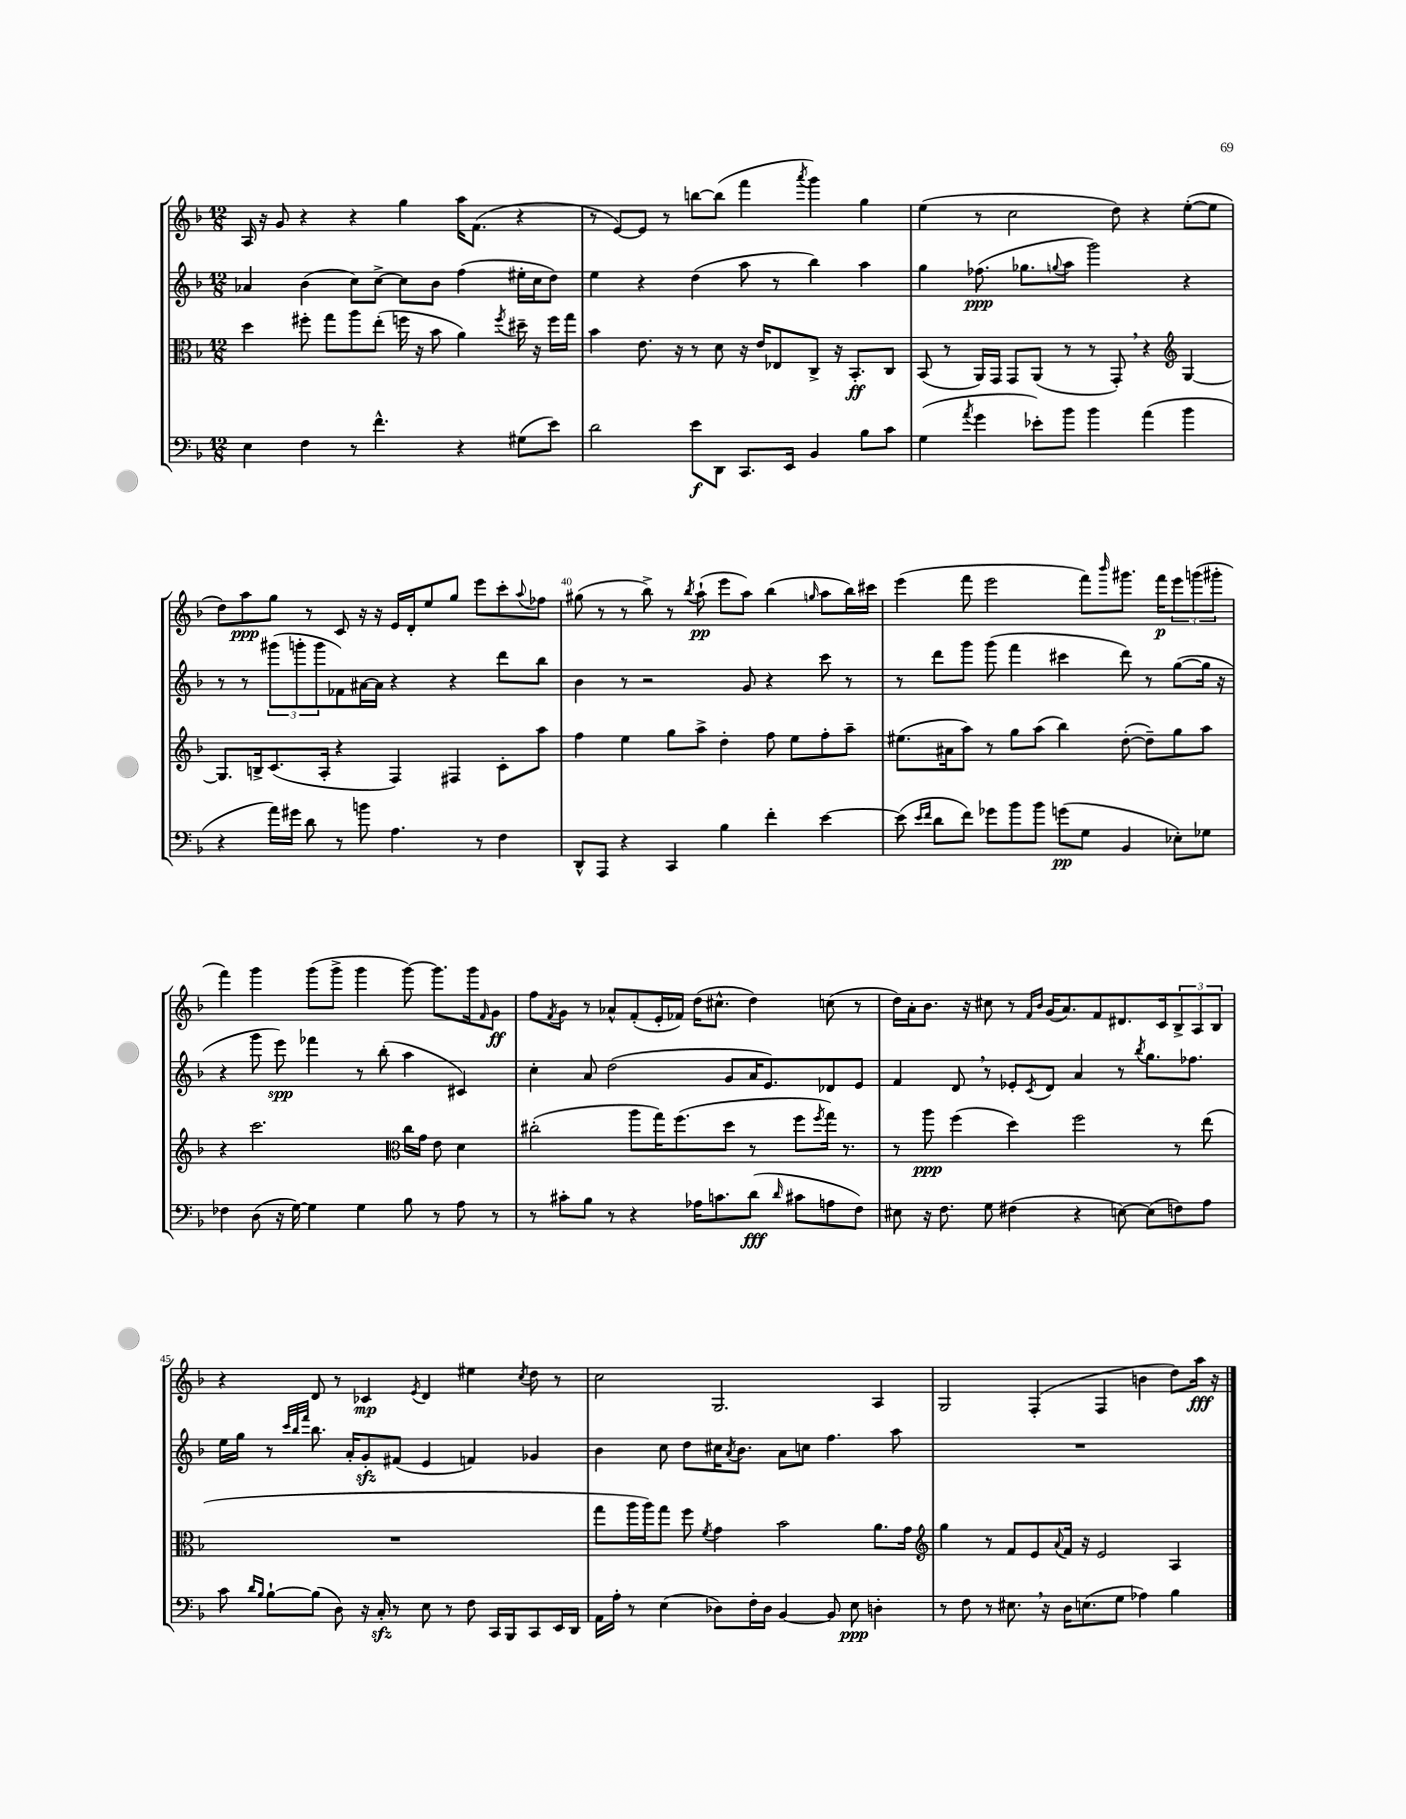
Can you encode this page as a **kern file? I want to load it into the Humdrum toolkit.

**kern	**kern	**kern	**kern
*staff4	*staff3	*staff2	*staff1
*clefF4	*clefC3	*clefG2	*clefG2
*k[b-]	*k[b-]	*k[b-]	*k[b-]
*M12/8	*M12/8	*M12/8	*M12/8
4E	4dd	4a-	16A
.	.	.	16r
.	.	.	8g
4F	8ff#'	(4b-	4r
.	8gg	.	.
8r	8aa	8cc)	4r
4.f^^	(8ee'	[8cc^	.
.	16ff	8cc]	4gg
.	16r	.	.
.	8b-	8b-	.
4r	4a)	(4ff	16aa
.	.	.	(8.f
.	8qff	.	.
(8G#	16dd#~	16ee#'	4r
.	16r	16cc	.
8e)	16ff	8dd)	.
.	16gg	.	.
=	=	=	=
2d	4b-	4ee	8r
.	.	.	[8e)
.	8.e	4r	8e]
.	.	.	8r
.	16r	.	.
8e	8r	(4dd	[8bb
8DD	8d	.	(8bb]
8.CC	16r	8aa	4fff
.	16e	.	.
.	8E-	8r	.
16EE	.	.	.
.	.	.	8qaaa
4BB-	8C^	4bb-)	4ggg)
.	16r	.	.
.	8.BB-'	.	.
8B-	.	4aa	4gg
8c	8C	.	.
=	=	=	=
(4G	(8BB-	4gg	(4ee
.	8r	.	.
8qa	.	.	.
4g	16AA)	(8.ff-	8r
.	16GG	.	.
.	8GG	.	2cc
.	.	8.gg-	.
8e-')	(8AA	.	.
.	.	8qqgg	.
8b-	8r	8aa	.
4b-	8r	2ggg)	.
.	8GG')	.	8dd)
(4a	4r	.	4r
*	*clefG2	*	*
4b-	[4G	4r	([8ee'
.	.	.	8ee]
=	=	=	=
4r	8.G]	8r	8dd)
.	.	8r	8aa
.	16B^	.	.
16a)	(8.c	(12ggg#	8gg
16g#	.	.	.
.	.	12ggg'	.
8d	.	.	8r
.	.	12ggg	.
.	16A'	.	.
8r	4r	8f-)	8c
8b	.	[16a#	16r
.	.	16a#]	16r
4.A	4F)	4r	16e
.	.	.	16d'
.	.	.	8ee
.	4F#	4r	8gg
8r	.	.	8eee
4F	8c'	8ddd	8ccc'
.	.	.	8qqaa
.	8aa	8bb-	8ff-
=	=	=	=
8DD^^	4ff	4b-	(8gg#
8AAA	.	.	8r
4r	4ee	8r	8r
.	.	2r	8bb-^)
4CC	8gg	.	8r
.	.	.	8qbb-
.	8aa^	.	(8aa`
4B-	4dd'	.	8eee
.	.	8g	8aa)
4f'	8ff	4r	(4bb-
.	8ee	.	.
.	.	.	16qqgg
[4e	8ff'	8ccc	8aa
.	8aa~	8r	16bb-)
.	.	.	16ccc#
=	=	=	=
(8e]	(8.ee#	8r	(4eee
16qqe	.	.	.
16qqf	.	.	.
8d	.	8ddd	.
.	16a#	.	.
8f)	8aa)	8ggg	8fff
8g-	8r	(8ggg	2eee
8b-	8gg	4fff	.
8b-	(8aa	.	.
(8g	4bb-)	4ccc#	.
8G	.	.	8fff)
.	.	.	16qqbbb-
4BB-	([8dd'	8ddd)	8.ggg#
.	8dd~])	8r	.
.	.	.	16fff
8E-')	8gg	([8gg	12eee
.	.	.	(12ggg
8G-	8aa	16gg]	.
.	.	.	12ggg#'
.	.	16r	.
=	=	=	=
4F-	4r	4r	4fff)
(8D	2.ccc	8ggg	4ggg
16r	.	8eee)	.
[16G)	.	.	.
4G]	.	4fff-	(8ggg
.	.	.	8ggg^
4G	.	8r	4ggg
.	.	(8bb-'	.
*	*clefC3	*	*
8B-	16cc	4aa	[8ggg)
.	16g	.	.
8r	8e	.	8.ggg]
8A	4d	4c#)	.
.	.	.	16ggg
.	.	.	16qqf
8r	.	.	8g
=	=	=	=
8r	(2cc#'	4cc'	8ff
.	.	.	8qf
8c#'	.	.	8g
8B-	.	8a	8r
8r	.	(2dd	8a-^^
4r	8aa	.	(8f'
.	16gg)	.	16e'
.	(8.ff	.	16f-)
16A-	.	.	(16dd
8.c	.	.	8.cc#^^
.	8dd	8g	.
(8d	8r	16a	4dd)
.	.	8.e)	.
16qqd	.	.	.
8c#	8ff	.	.
.	8qff	.	.
8A	16gg)	8d-	(8cc
.	8.r	.	.
8F)	.	8e	8r
=	=	=	=
8E#	8r	4f	16dd)
.	.	.	16a'
16r	8aa	.	8.b-
8.F	.	.	.
.	(4ff	8d	.
.	.	.	16r
8G	.	8r	8cc#
(4F#	4dd)	8e-'	8r
.	.	.	16qqf
.	.	8qc	16qqb-
.	.	8d	(16g
.	.	.	8.a)
4r	2ff	4a	.
.	.	.	8f
[8E)	.	8r	8.d#
.	.	8qbb-	.
(8E]	.	8.gg	.
.	.	.	16c
8F)	8r	.	12B-^
.	.	8.ff-	.
.	.	.	12A
8A	(8ee	.	.
.	.	.	12B-
=	=	=	=
8c	1.r	16ee	4r
.	.	16gg	.
16qqd	.	.	.
16qqB-	.	.	.
[8B-`	.	8r	.
.	.	32qqccc	.
.	.	32qqbb-	.
.	.	32qqfff	.
(8B-]	.	8.bb-	8d
8D)	.	.	8r
.	.	16a'	.
16r	.	8g'	4c-
16C'	.	.	.
8r	.	(8f#	.
.	.	.	8qe
8E	.	4e	4d
8r	.	.	.
8F	.	4f)	4ee#
16CC	.	.	.
16BBB-	.	.	.
.	.	.	8qcc
8CC	.	4g-	8dd
16EE	.	.	8r
16DD	.	.	.
=	=	=	=
16AA	8gg	4b-	2cc
16A'	.	.	.
8r	16aa	.	.
.	16aa)	.	.
(4E	8gg	8cc	.
.	8ff	8dd	.
.	8qf	.	.
8D-)	4g	16cc#	2.G
.	.	8qa	.
.	.	8.b-	.
16F'	.	.	.
16D-	.	.	.
[4BB-	2b-	8a	.
.	.	8cc	.
8BB-]	.	4.ff	.
8E	.	.	.
4D'	8.a	.	4A
.	.	8aa	.
.	16g	.	.
=	=	=	=
*	*clefG2	*	*
8r	4gg	1.r	2G
8F	.	.	.
8r	8r	.	.
8.E#	8f	.	.
.	8e	.	(4F'
16r	.	.	.
.	8qqa	.	.
16D	16f	.	.
(8.E	16r	.	.
.	2e	.	4F
8G	.	.	.
4A-)	.	.	4b
4B-	4A	.	8dd)
.	.	.	16aa
.	.	.	16r
==	==	==	==
*-	*-	*-	*-
